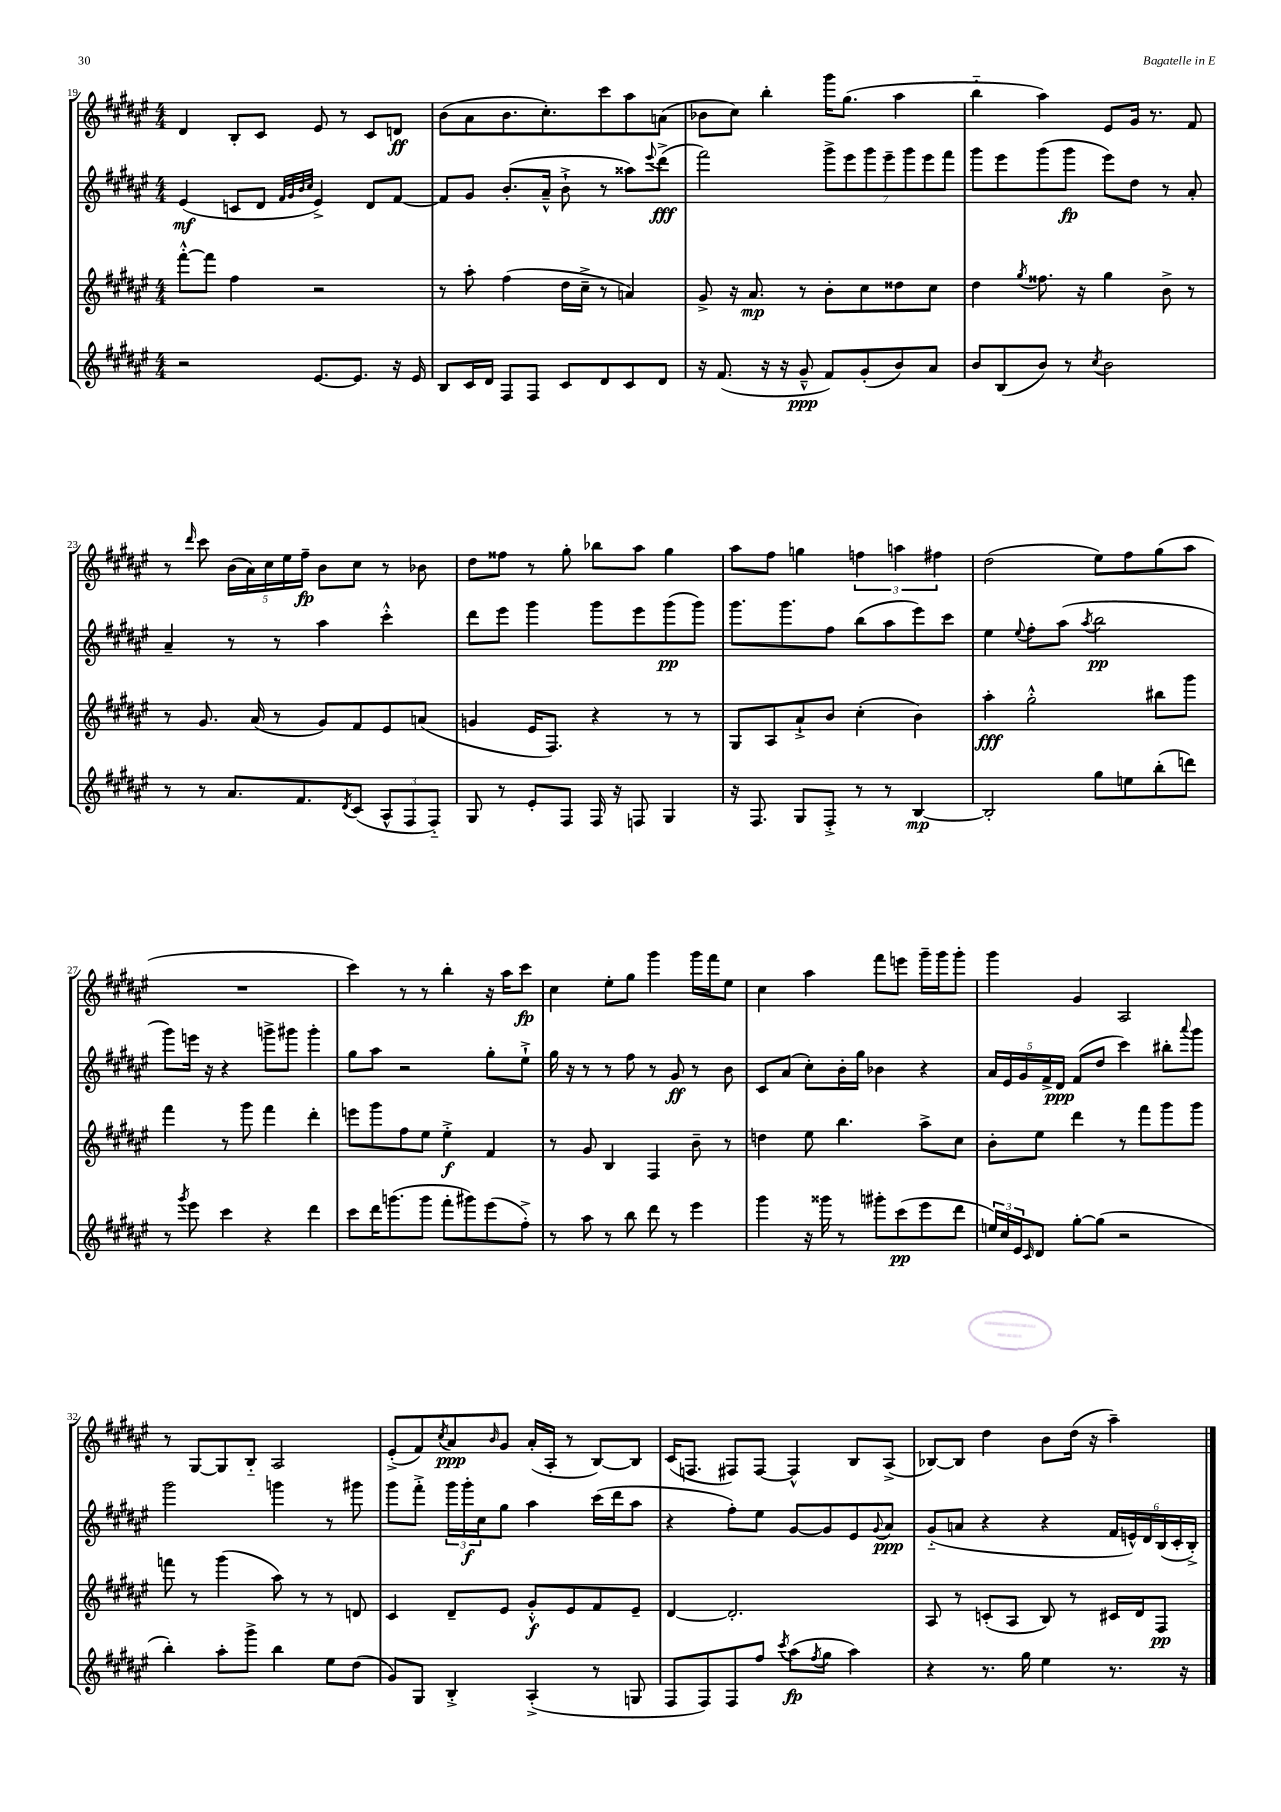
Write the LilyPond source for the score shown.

<<
\new StaffGroup <<
\new Staff = "s0" {
    \clef treble \key fis \major \numericTimeSignature \time 4/4
    dis'4 b8-. cis'8 eis'8 r8 cis'8 d'8\ff |
    b'8( ais'8 b'8. cis''8.-.) cis'''8 ais''8 a'8( |
    bes'8 cis''8) b''4-. gis'''16 gis''8.( ais''4 |
    b''4-_ ais''4) eis'8 gis'16 r8. fis'8 |
    r8 \grace { dis'''16 } cis'''8 \tuplet 5/4 { b'16( ais'16) cis''16 eis''16 fis''16--\fp } b'8 cis''8 r8 bes'8 |
    dis''8 fisis''8 r8 gis''8-. bes''8 ais''8 gis''4 |
    ais''8 fis''8 g''4 \tuplet 3/2 { f''4 a''4 fis''4 } |
    dis''2( eis''8) fis''8 gis''8( ais''8 |
    R1 |
    cis'''4) r8 r8 b''4-. r16 ais''16 cis'''8\fp |
    cis''4 eis''8-. gis''8 gis'''4 gis'''16 fis'''16 eis''8 |
    cis''4 ais''4 fis'''8 e'''8 gis'''16-- gis'''16 gis'''8-. |
    gis'''4 gis'4 ais2 |
    r8 gis8~ gis8 b8-_ ais2 |
    eis'8-.->( fis'8) \acciaccatura { cis''8 } ais'8\ppp \grace { b'16 } gis'8 ais'16-.( ais16-. r8 b8~) b8 |
    cis'16( f8. fis8) fis8~ fis4-^ b8 ais8->( |
    bes8~) bes8 dis''4 b'8 dis''16( r16 ais''4--) \bar "|." |
}
\new Staff = "s1" {
    \clef treble \key fis \major \numericTimeSignature \time 4/4
    eis'4\mf( c'8 dis'8 \grace { fis'32 gis'32 b'32 cis''32 } eis'4->) dis'8 fis'8~ |
    fis'8 gis'8 b'8.-.( ais'16---^ b'8-!-> r8 aisis''8) \appoggiatura { eis'''8 } dis'''8->\fff( |
    fis'''2) \tuplet 7/4 { gis'''8-> eis'''8 gis'''8 eis'''8-- gis'''8 eis'''8 fis'''8 } |
    gis'''8 eis'''8 gis'''8( gis'''8\fp eis'''8) dis''8 r8 ais'8-. |
    ais'4-- r8 r8 ais''4 cis'''4-.-^ |
    dis'''8 eis'''8 gis'''4 gis'''8 eis'''8 gis'''8\pp( gis'''8) |
    gis'''8. gis'''8. fis''8 b''8( ais''8 eis'''8) cis'''8 |
    eis''4 \appoggiatura { eis''8 } fis''8-. ais''8( \acciaccatura { ais''8 } b''2\pp |
    gis'''8) e'''16 r16 r4 g'''8-> gis'''8 gis'''4-. |
    gis''8 ais''8 r2 gis''8-. eis''8-!-> |
    gis''16 r16 r8 r8 fis''8 r8 gis'8\ff r8 b'8 |
    cis'8 ais'8( cis''8-.) b'16-. gis''16 bes'4 r4 |
    \tuplet 5/4 { ais'16 eis'16 gis'16 fis'16-> dis'16\ppp } fis'8( dis''8 cis'''4) bis''8-. \appoggiatura { ais'''8 } gis'''8 |
    gis'''2 g'''4 r8 gis'''8 |
    gis'''8 fis'''8-.-> \tuplet 3/2 { gis'''16 gis'''16-.\f cis''16 } gis''8 ais''4 cis'''16( dis'''16 ais''8 |
    r4 fis''8-.) eis''8 gis'8~ gis'8 eis'8 \appoggiatura { gis'8 } ais'8\ppp |
    gis'8-_( a'8 r4 r4 \tuplet 6/4 { fis'16 e'16-^) dis'16 b16( cis'16-. b16-.->) } \bar "|." |
}
\new Staff = "s2" {
    \clef treble \key fis \major \numericTimeSignature \time 4/4
    fis'''8~-.-^ fis'''8 fis''4 r2 |
    r8 ais''8-. fis''4( dis''16 cis''16---> r8 a'4) |
    gis'8-> r16 ais'8.\mp r8 b'8-. cis''8 disis''8 cis''8 |
    dis''4 \acciaccatura { gis''8 } fisis''8. r16 gis''4 b'8-> r8 |
    r8 gis'8. ais'16( r8 gis'8) fis'8 eis'8 a'8( |
    g'4 eis'16 fis8.) r4 r8 r8 |
    gis8 ais8 ais'8-!-> b'8 cis''4-.( b'4) |
    ais''4-.\fff gis''2-.-^ bis''8 gis'''8 |
    fis'''4 r8 gis'''8 fis'''4 dis'''4-. |
    e'''8 gis'''8 fis''8 eis''8 eis''4-.->\f fis'4 |
    r8 gis'8 b4 fis4 b'8-- r8 |
    d''4 eis''8 b''4. ais''8-> cis''8 |
    b'8-. eis''8 dis'''4 r8 fis'''8 gis'''8 gis'''8 |
    f'''8 r8 gis'''4( ais''8) r8 r8 d'8 |
    cis'4 dis'8-- eis'8 gis'8-.-^\f eis'8 fis'8 eis'8-- |
    dis'4~ dis'2.-. |
    ais8 r8 c'8-.( ais8 b8) r8 cis'16 dis'16 fis8\pp \bar "|." |
}
\new Staff = "s3" {
    \clef treble \key fis \major \numericTimeSignature \time 4/4
    r2 eis'8.~ eis'8. r16 eis'16 |
    b8 cis'16 dis'16 fis8 fis8 cis'8 dis'8 cis'8 dis'8 |
    r16 fis'8.( r16 r16 gis'8---^\ppp fis'8) gis'8-.( b'8) ais'8 |
    b'8 b8( b'8) r8 \acciaccatura { cis''8 } b'2 |
    r8 r8 ais'8. fis'8. \acciaccatura { dis'8 } cis'8( \tuplet 3/2 { ais8-^ fis8 fis8-_) } |
    gis8 r8 eis'8-. fis8 fis16 r16 f8 gis4 |
    r16 fis8. gis8 fis8-.-> r8 r8 b4~\mp |
    b2-. gis''8 e''8 b''8-.( d'''8) |
    r8 \acciaccatura { gis'''8 } eis'''8 cis'''4 r4 dis'''4 |
    cis'''8 dis'''16 g'''8.( g'''8 fis'''8-. gis'''8) eis'''8( fis''8-.->) |
    r8 ais''8 r8 b''8 dis'''8 r8 eis'''4 |
    gis'''4 r16 gisis'''16 r8 gis'''8-. cis'''8\pp( eis'''8 dis'''8 |
    \tuplet 3/2 { e''16) cis''16 eis'16 } \grace { cis'16 } dis'8 gis''8~-. gis''8( r2 |
    b''4-.) ais''8-. gis'''8-> b''4 eis''8 dis''8( |
    gis'8) gis8 b4-.-> ais4-.->( r8 g8 |
    fis8 fis8) fis8 fis''8 \acciaccatura { cis'''8 } ais''8\fp( \acciaccatura { fis''8 } gis''8 ais''4) |
    r4 r8. gis''16 eis''4 r8. r16 \bar "|." |
}
>>
>>
\layout { \context { \Score currentBarNumber = #19 } }
